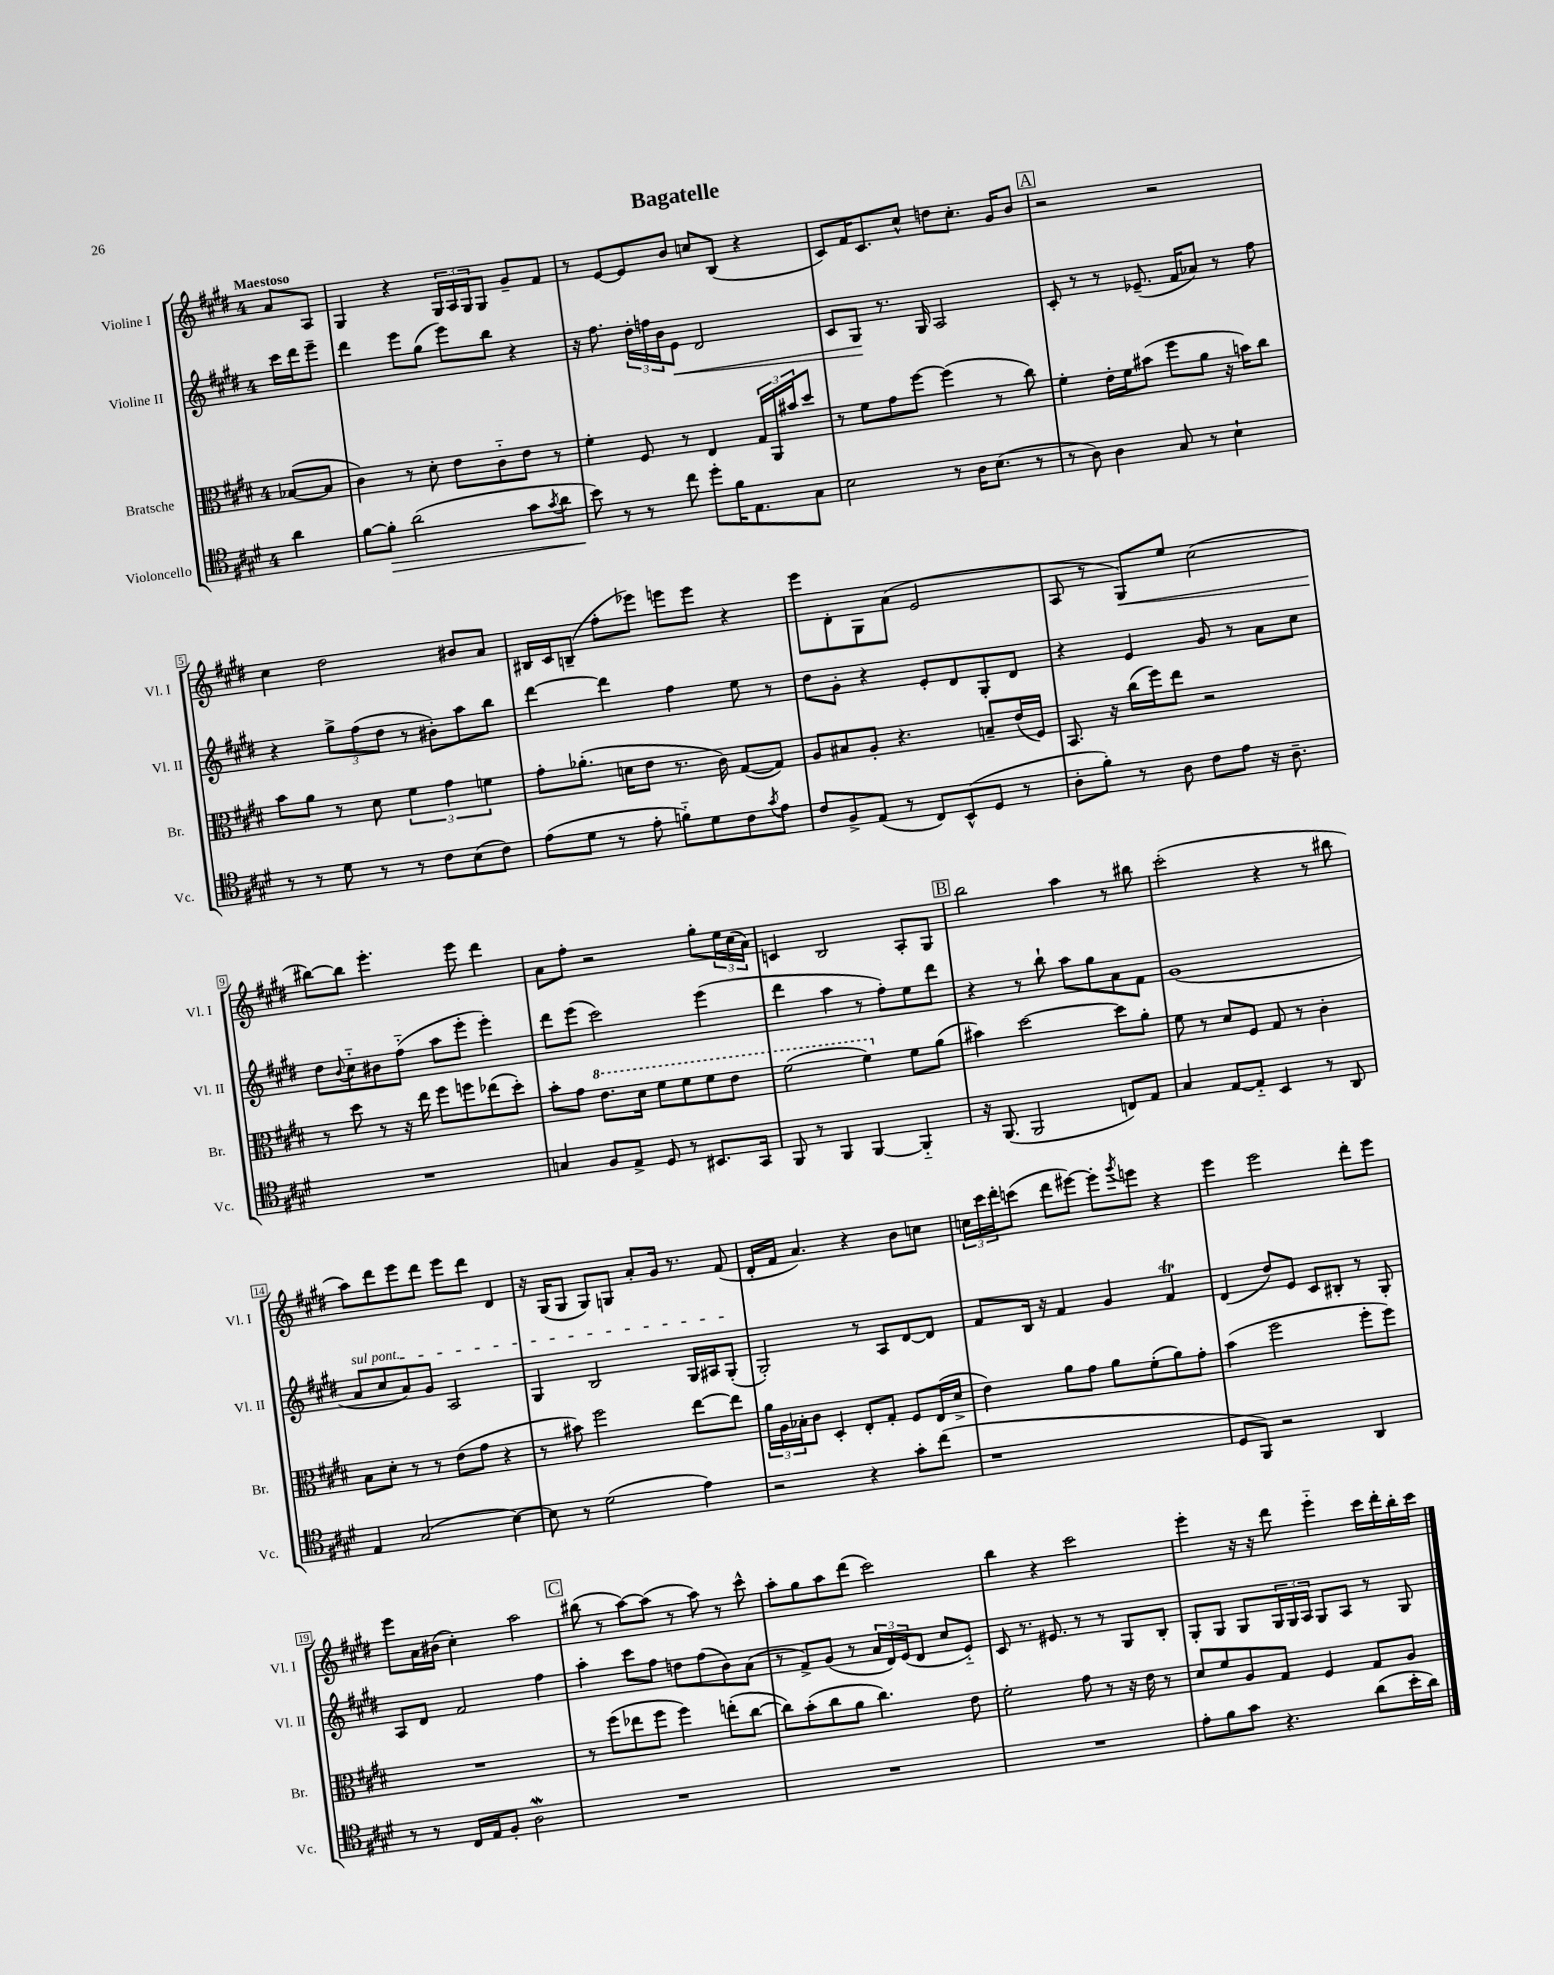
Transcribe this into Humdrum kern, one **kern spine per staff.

**kern	**dynam	**kern	**kern	**dynam	**kern	**dynam
*part4	*part4	*part3	*part2	*part2	*part1	*part1
*staff4	*staff4	*staff3	*staff2	*staff2	*staff1	*staff1
*I"Violoncello	*	*I"Bratsche	*I"Violine II	*	*I"Violine I	*
*I'Vc.	*	*I'Br.	*I'Vl. II	*	*I'Vl. I	*
*clefC4	*	*clefC3	*clefG2	*	*clefG2	*
*k[f#c#g#d#]	*	*k[f#c#g#d#]	*k[f#c#g#d#]	*	*k[f#c#g#d#]	*
*M4/4	*	*M4/4	*M4/4	*	*M4/4	*
=	=	=	=	=	=	=
!	!	!	!	!	!LO:TX:a:B:t=Maestoso	!
4a\	.	([8B-X/L	16ccc#\LL	.	8a/L	.
.	.	.	16ddd#\J	.	.	.
.	.	8B-/J]	8eee~\J	.	8A/J	.
=1	=1	=1	=1	=1	=1	=1
[8f#\L	.	4c#\)	4ddd#\	.	4G#/	.
!	!LO:HP:b	!	!	!	!	!
8f#'\J]	>	.	.	.	.	.
(2a\	.	8r	8eee\L	.	4r	.
.	.	8d#'\	(8gg#\J	.	.	.
.	.	8e\L	8eee\L)	.	24G#/LL	.
.	.	.	.	.	24A/	.
.	.	.	.	.	24G#/J	.
.	.	8c#\	8bb\J	.	8G#/J	.
8g#\L	.	8e\J	4r	.	8g#~/L	.
8qg#/	.	.	.	.	.	.
8a\J	.	8r	.	.	8f#/J	.
=2	=2	=2	=2	=2	=2	=2
8b\)	.	4f#'\	16r	.	8r	.
.	.	.	8.ff#\	.	.	.
8r	]	.	.	.	[8e/L	.
8r	.	8F#/	24dd#'\LL	.	8e/]	.
.	.	.	24ffn\	.	.	.
.	.	.	24b\J	.	.	.
!	!	!	!	!LO:HP:b	!	!
8cc#\	.	8r	8e\J	<	8b/J	.
8dd#'\L	.	4E/	2d#/	.	8ccn/L	.
16f#\K	.	.	.	.	(8B/J	.
8.E\	.	.	.	.	.	.
.	.	24G#/LL	.	.	4r	.
.	.	24AA/	.	.	.	.
.	.	24b#X/J	.	.	.	.
8G#\J	.	8dd#/J	.	.	.	.
=3	=3	=3	=3	=3	=3	=3
2B\	.	8r	8c#/L	.	8c#/L)	.
.	.	8f#\L	8G#/J	.	16f#/K	.
.	.	.	.	.	8.c#/	.
.	.	8g#\	8.r	[	.	.
.	.	[8ff#\J	.	.	8cc#^^/J	.
.	.	.	16G#/	.	.	.
8r	.	(4ff#\]	2A/	.	8ddn\L	.
16A\KL	.	.	.	.	8.cc#'\J	.
(8.B\J	.	.	.	.	.	.
.	.	8r	.	.	.	.
.	.	.	.	.	16g#/KL	.
8r	.	8cc#\)	.	.	8b/J	.
!!LO:REH:place=s1:t=A
=4	=4	=4	=4	=4	=4	=4
8r	.	4f#'\	8c#'/	.	2r	.
8A\)	.	.	8r	.	.	.
4A\	.	16e'\LL	8r	.	.	.
.	.	16f#\J	.	.	.	.
.	.	(8b#X\J	(8.e-X~/	.	.	.
8G#/	.	8ff#\L	.	.	2r	.
.	.	.	16f#/KL	.	.	.
8r	.	8a\J	8a-X/J)	.	.	.
4B`\	.	16r	8r	.	.	.
.	.	16bn\KL)	.	.	.	.
.	.	8cc#\J	8ff#\	.	.	.
!!LO:LB:g=z
=5	=5	=5	=5	=5	=5	=5
8r	.	8b\L	4r	.	4cc#\	.
8r	.	8a\J	.	.	.	.
8d#\	.	8r	12gg#^\L	.	2dd#\	.
.	.	.	(12ff#\	.	.	.
8r	.	8d#\	.	.	.	.
.	.	.	12dd#\J	.	.	.
8r	.	6f#\	8r	.	.	.
8c#\L	.	.	8b#X'\L)	.	.	.
.	.	6g#\	.	.	.	.
(8B\	.	.	8aa\	.	8b#X/L	.
.	.	6fn\	.	.	.	.
8c#\J)	.	.	8bb\J	.	8a/J	.
=6	=6	=6	=6	=6	=6	=6
(8e\L	.	8g#'\L	[4ddd#\	.	16B#X/LL	.
.	.	.	.	.	16c#/J	.
8d#\J	.	(8.a-X'\J	.	.	(8Bn~/J	.
8r	.	.	4ddd#\]	.	8ff#'\L	.
.	.	16dn\KL	.	.	.	.
8e'\	.	8e\J	.	.	8eee-X\J)	.
8fn\L)	.	8.r	4ff#\	.	8eeen\L	.
8d#\	.	.	.	.	8eee\J	.
.	.	16c#\)	.	.	.	.
8c#\	.	([8G#/L	8ee\	.	4r	.
8qg#/	.	.	.	.	.	.
8e\J	.	8G#/J])	8r	.	.	.
=7	=7	=7	=7	=7	=7	=7
8c#/L	.	8A/L	8dd#\L	.	8eee\L	.
8F#^/	.	8B#X/	8g#'\J	.	8d#'\	.
(8E/J	.	8A'/J	4r	.	8G#\	.
8r	.	4.r	.	.	(8a\J	.
8C#/L)	.	.	8e'/L	.	2e/	.
(8BB^^/	.	.	8d#/	.	.	.
8D#/J	.	8Bn~/L	8G#'/	.	.	.
8r	.	(16e/L	8d#/J	.	.	.
.	.	16F#/JJ)	.	.	.	.
=8	=8	=8	=8	=8	=8	=8
8A'\L	.	8.BB/	4r	.	8A/	.
8f#'\J)	.	.	.	.	8r	.
.	.	16r	.	.	.	.
!	!	!	!	!	!	!LO:HP:b
8r	.	(16cc#\LL	4e/	.	8G#/L)	<
.	.	16ff#\J)	.	.	.	.
8A\	.	8ee\J	.	.	8ee/J	.
8c#\L	.	2r	8g#/	.	(2cc#\	.
8e\J	.	.	8r	.	.	.
16r	.	.	8a\L	.	.	.
8.A~\	.	.	.	.	.	.
.	.	.	8cc#\J	.	.	.
!!LO:LB:g=z
=9	=9	=9	=9	=9	=9	=9
1r	.	8r	8dd#\L	.	[8bb#X\L)	.
.	.	.	8qqb/	.	.	.
.	.	8dd#\	8cc#\	.	8bb#\J]	[
.	.	8r	8b#X\	.	4.eee'\	.
.	.	16r	(8ff#\J	.	.	.
.	.	16ee\	.	.	.	.
.	.	8ff#\L	8aa\L	.	.	.
.	.	8ffn\	8eee'\J	.	8eee\	.
.	.	(8ee-X\	4eee'\)	.	4ddd#\	.
.	.	8dd#'\J)	.	.	.	.
=10	=10	=10	=10	=10	=10	=10
4Gn/	.	8b'\L	8ddd#\L	.	8a\L	.
.	.	8g#\J	(8eee\J	.	8ff#'\J	.
*	*	*8va	*	*	*	*
8F#/L	.	8.ee\L	2ccc#\)	.	2r	.
8E^/J	.	.	.	.	.	.
.	.	16dd#\Jk	.	.	.	.
8D#/	.	8ff#\L	.	.	.	.
8r	.	8ff#\	.	.	.	.
8.BB#X/L	.	8ff#\	(4eee\	.	8gg#'\L	.
.	.	8ee\J	.	.	24ee\L	.
.	.	.	.	.	(24cc#\	.
16GG#/Jk	.	.	.	.	.	.
.	.	.	.	.	24a\JJ)	.
=11	=11	=11	=11	=11	=11	=11
8FF#/	.	(2ff#\	4ddd#\	.	4cn/	.
8r	.	.	.	.	.	.
4FF#/	.	.	4aa\	.	2B/	.
[4FF#/	.	4ff#\)	8r	.	.	.
.	.	.	8ff#'\L)	.	.	.
*	*	*X8va	*	*	*	*
4FF#/]	.	8f#\L	8ee\	.	8A'/L	.
.	.	(8a\J	8ddd#\J	.	8G#/J	.
!!LO:REH:place=s1:t=B
=12	=12	=12	=12	=12	=12	=12
16r	.	4b#X\)	4r	.	2bb\	.
(8.FF#/	.	.	.	.	.	.
2FF#/	.	[2dd#\	8r	.	.	.
.	.	.	8bb`\	.	.	.
.	.	.	8aa\L	.	4aa\	.
.	.	.	8gg#\	.	.	.
8Cn/L)	.	8dd#\L]	8a\	.	8r	.
8E/J	.	8a'\J	8f#\J	.	8bb#X\	.
=13	=13	=13	=13	=13	=13	=13
4G#/	.	8f#\	(1g#	.	(2ccc#'\	.
.	.	8r	.	.	.	.
[8E/L	.	8d#/L	.	.	.	.
8E/J]	.	8F#/J	.	.	.	.
4BB/	.	8G#/	.	.	4r	.
.	.	8r	.	.	.	.
8r	.	4c#'\	.	.	8r	.
8AA/	.	.	.	.	8bb#X\	.
!!LO:LB:g=z
=14	=14	=14	=14	=14	=14	=14
!	!	!	!LO:TX:a:i:t=sul pont.	!	!	!
4E/	.	8B\L	8a/L	.	8aa\L)	.
.	.	8d#'\J	8cc#/	.	8ddd#\	.
(2G#/	.	8r	8a/)	.	8eee\	.
.	.	8r	8g#/J	.	8ddd#\J	.
.	.	(8e\L	2A/	.	8eee\L	.
.	.	8g#\J	.	.	8ddd#\J	.
[4B\)	.	4r	.	.	4d#/	.
=15	=15	=15	=15	=15	=15	=15
8B\]	.	8r	4G#/	.	16r	.
.	.	.	.	.	(16G#/KL	.
8r	.	8b#X\)	.	.	8G#/J	.
(2d#\	.	2ff#\	2B/	.	8G#/L)	.
.	.	.	.	.	8Gn/J	.
.	.	.	.	.	8a'/L	.
.	.	.	.	.	16g#/Jk	.
.	.	.	.	.	8.r	.
4e\)	.	[8ee\L	16G#/LL	.	.	.
.	.	.	16A#X/J	.	.	.
.	.	8ee\J]	(8G#'/J	.	(8f#/	.
=16	=16	=16	=16	=16	=16	=16
2r	.	24a\LL	2G#'/)	.	16d#'/LL	.
.	.	24A\	.	.	.	.
.	.	.	.	.	16f#/JJ	.
.	.	24B-X'\J	.	.	.	.
.	.	8c#\J	.	.	4.a/)	.
.	.	4D#'/	.	.	.	.
4r	.	8E'/L	8r	.	4r	.
.	.	8G#'/J	8A/L	.	.	.
8g#'\L	.	8F#/L	[8d#/	.	8b\L	.
(8cc#\J	.	(16E/L	8d#/J]	.	8ccn\J	.
.	.	16d#^/JJ	.	.	.	.
=17	=17	=17	=17	=17	=17	=17
1r	.	4e\)	8f#/L	.	24ccn\LL	.
.	.	.	.	.	24ccc#\	.
.	.	.	.	.	24ddd#'\J	.
.	.	.	16B/Jk	.	(8cccn\J	.
.	.	.	16r	.	.	.
.	.	8a\L	4f#/	.	8ddd#\L	.
.	.	8g#\J	.	.	[8eee#X\J)	.
.	.	8a\L	4g#/	.	8eee#'\L]	.
.	.	.	.	.	8qggg#/	.
.	.	(8f#'\	.	.	8eeen\J	.
.	.	8a\)	4f#T/	.	4r	.
.	.	8g#'\J	.	.	.	.
=18	=18	=18	=18	=18	=18	=18
8D#/L	.	(4b\	(4d#/	.	4eee\	.
8FF#/J)	.	.	.	.	.	.
2r	.	2ff#\	8dd#/L)	.	2eee\	.
.	.	.	8e/J	.	.	.
.	.	.	8c#/L	.	.	.
.	.	.	8B#X'/J	.	.	.
4AA/	.	8ff#'\L	8r	.	8ddd#'\L	.
.	.	8ff#\J)	8G#'/	.	8eee\J	.
!!LO:LB:g=z
=19	=19	=19	=19	=19	=19	=19
8r	.	1r	8A/L	.	8eee\L	.
8r	.	.	8d#/J	.	16a\L	.
.	.	.	.	.	(16b#X\JJ	.
16C#/LL	.	.	2f#/	.	4cc#'\)	.
16E/J	.	.	.	.	.	.
8F#'/J	.	.	.	.	.	.
2Aw\	.	.	.	.	2aa\	.
.	.	.	4ff#\	.	.	.
!!LO:REH:place=s1:t=C
=20	=20	=20	=20	=20	=20	=20
1r	.	8r	4aa'\	.	(8bb#X\	.
.	.	(8ff#\L	.	.	8r	.
.	.	8ee-X\	8ccc#\L	.	[8aa\L)	.
.	.	8ff#\J	8ff#\J	.	(8aa\J]	.
.	.	4ff#\)	8ddn\L	.	8r	.
.	.	.	(8ff#\	.	8aa\)	.
.	.	(8een'\L	8b\)	.	8r	.
.	.	[8cc#\J	(8a\J	.	8ccc#^^\	.
=21	=21	=21	=21	=21	=21	=21
1r	.	8cc#\L])	8r	.	8aa'\L	.
.	.	(8b'\	8f#^/L)	.	8gg#\	.
.	.	8cc#\	(8g#/J	.	8aa\	.
.	.	8a\J	8r	.	(8ddd#\J	.
.	.	4.cc#\)	24a/LL	.	2ccc#\)	.
.	.	.	24d#/)	.	.	.
.	.	.	(24e/J	.	.	.
.	.	.	8d#/J	.	.	.
.	.	.	8cc#/L	.	.	.
.	.	8e\	8e/J)	.	.	.
=22	=22	=22	=22	=22	=22	=22
1r	.	2f#'\	8c#/	.	4bb\	.
.	.	.	8.r	.	.	.
.	.	.	.	.	4r	.
.	.	.	8.e#X/	.	.	.
.	.	8g#\	8r	.	2ccc#\	.
.	.	8r	8r	.	.	.
.	.	16r	8G#/L	.	.	.
.	.	16e\	.	.	.	.
.	.	8r	8B'/J	.	.	.
=23	=23	=23	=23	=23	=23	=23
8e'\L	.	8d#/L	8G#'/L	.	4eee'\	.
8f#\	.	8f#/	8G#/J	.	.	.
8g#\J	.	8A/	8G#/L	.	16r	.
.	.	.	.	.	16r	.
4.r	.	8G#/J	24G#/L	.	8ddd#\	.
.	.	.	24G#/	.	.	.
.	.	.	24A/JJ	.	.	.
.	.	4F#/	8G#/L	.	4eee\	.
.	.	.	8A/J	.	.	.
(8a\L	.	8G#/L	8r	.	16ccc#\LL	.
.	.	.	.	.	16ddd#'\	.
16b'\L	.	8A/J	8G#/	.	16bb'\	.
16a\JJ)	.	.	.	.	16ccc#\JJ	.
==	==	==	==	==	==	==
*-	*-	*-	*-	*-	*-	*-
